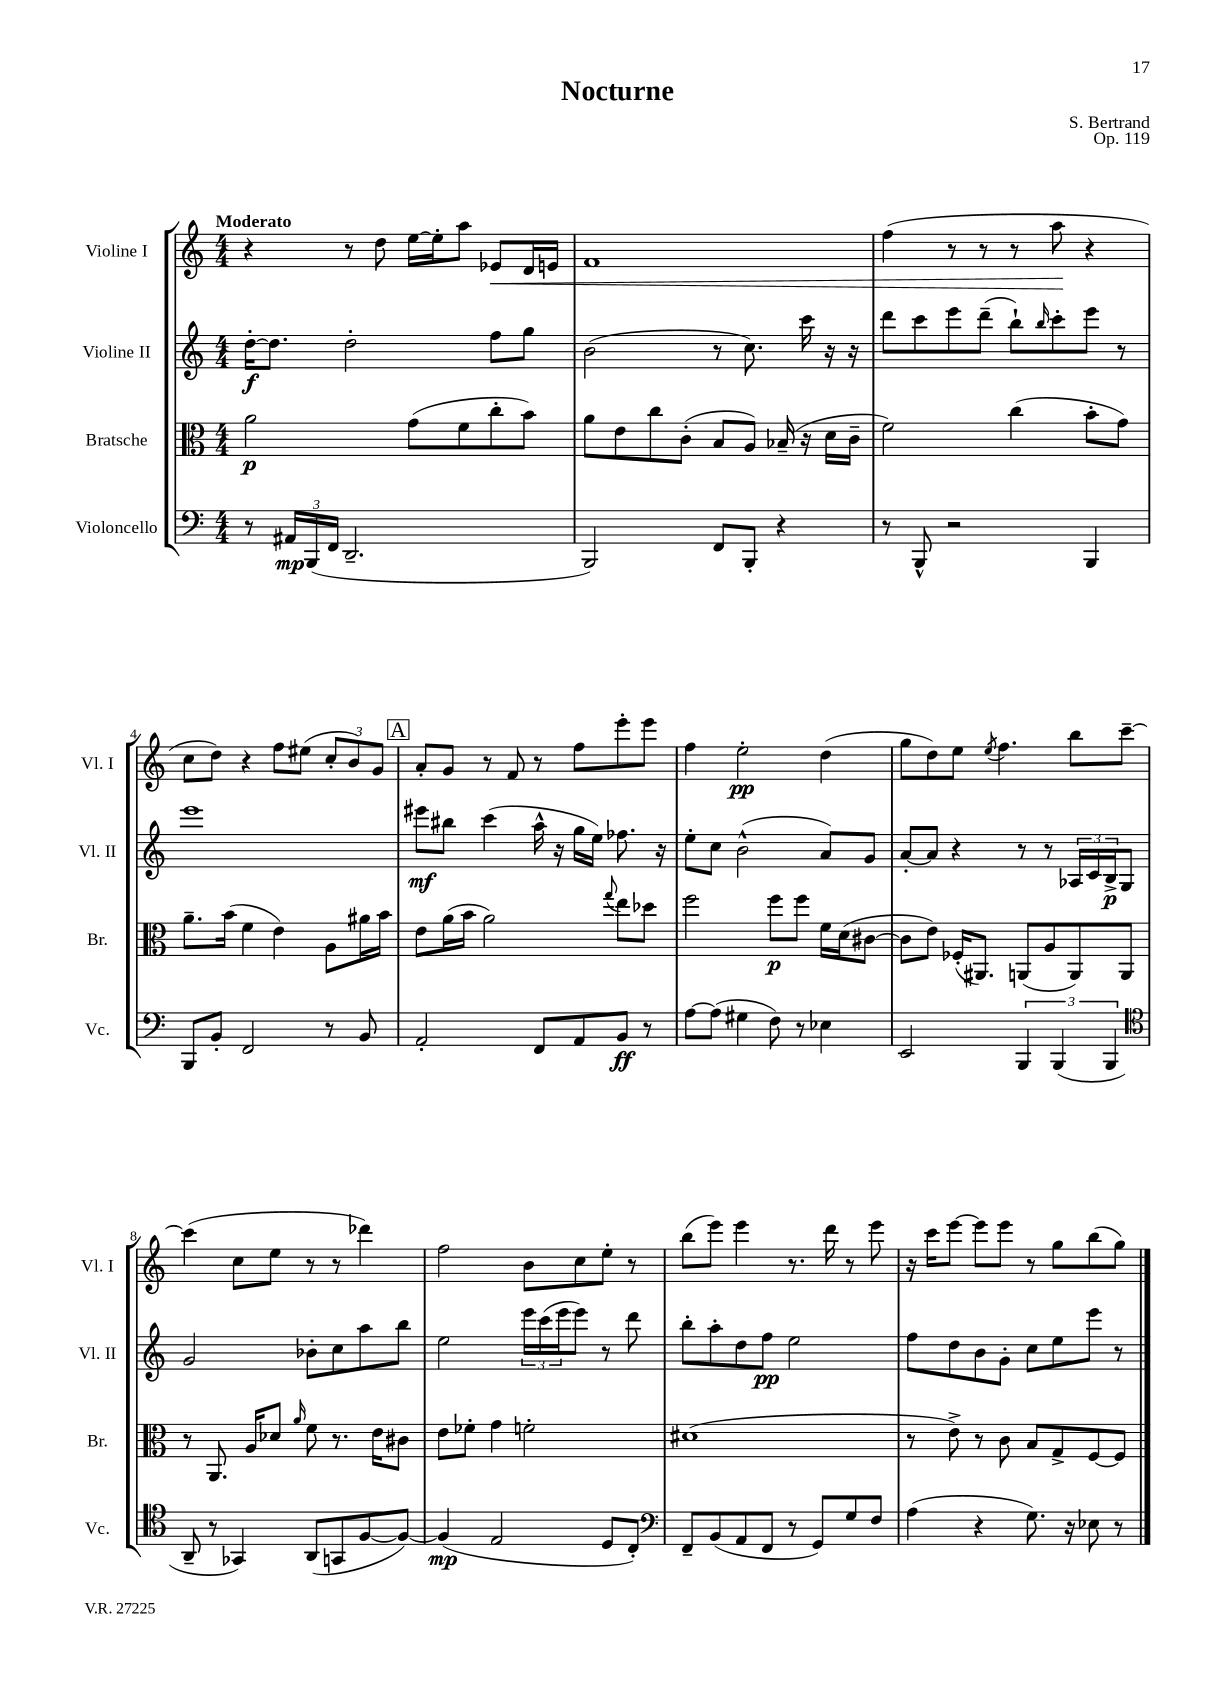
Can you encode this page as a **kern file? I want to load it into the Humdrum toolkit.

**kern	**dynam	**kern	**dynam	**kern	**dynam	**kern	**dynam
*part4	*part4	*part3	*part3	*part2	*part2	*part1	*part1
*staff4	*staff4	*staff3	*staff3	*staff2	*staff2	*staff1	*staff1
*I"Violoncello	*	*I"Bratsche	*	*I"Violine II	*	*I"Violine I	*
*I'Vc.	*	*I'Br.	*	*I'Vl. II	*	*I'Vl. I	*
*clefF4	*	*clefC3	*	*clefG2	*	*clefG2	*
*k[]	*	*k[]	*	*k[]	*	*k[]	*
*M4/4	*	*M4/4	*	*M4/4	*	*M4/4	*
=1	=1	=1	=1	=1	=1	=1	=1
!	!	!	!	!	!	!LO:TX:a:B:t=Moderato	!
8r	.	2a\	p	[16dd'\KL	f	4r	.
.	.	.	.	8.dd\J]	.	.	.
24AA#X/LL	mp	.	.	.	.	.	.
(24BBB/	.	.	.	.	.	.	.
24FF/JJ	.	.	.	.	.	.	.
2.DD~/	.	.	.	2dd'\	.	8r	.
.	.	.	.	.	.	8dd\	.
.	.	(8g\L	.	.	.	[16ee\LL	.
.	.	.	.	.	.	16ee'\J]	.
.	.	8f\	.	.	.	8aa\J	.
!	!	!	!	!	!	!	!LO:HP:b
.	.	8cc'\	.	8ff\L	.	8e-X/L	<
.	.	8b\J)	.	8gg\J	.	16d/L	.
.	.	.	.	.	.	16en/JJ	.
=2	=2	=2	=2	=2	=2	=2	=2
2BBB/)	.	8a\L	.	(2b\	.	1f	.
.	.	8e\	.	.	.	.	.
.	.	8cc\	.	.	.	.	.
.	.	(8c'\J	.	.	.	.	.
8FF/L	.	8B/L	.	8r	.	.	.
8BBB'/J	.	8A/J)	.	8.cc\)	.	.	.
4r	.	(16B-X~/	.	.	.	.	.
.	.	16r	.	16ccc\	.	.	.
.	.	16d\LL	.	16r	.	.	.
.	.	16c~\JJ	.	16r	.	.	.
=3	=3	=3	=3	=3	=3	=3	=3
8r	.	2f\)	.	8ddd\L	.	(4ff\	.
8BBB^^/	.	.	.	8ccc\	.	.	.
2r	.	.	.	8eee\	.	8r	.
.	.	.	.	(8ddd~\J	.	8r	.
.	.	(4cc\	.	8bb`\L)	.	8r	.
.	.	.	.	16qqbb/	.	.	.
.	.	.	.	8ccc'\	.	8aa\	.
4BBB/	.	8b'\L	.	8eee\J	.	4r	[
.	.	8g\J)	.	8r	.	.	.
!!LO:LB:g=z
=4	=4	=4	=4	=4	=4	=4	=4
8BBB/L	.	8.a~\L	.	1eee	.	8cc\L	.
8BB'/J	.	.	.	.	.	8dd\J)	.
.	.	(16b\Jk	.	.	.	.	.
2FF/	.	4f\	.	.	.	4r	.
.	.	4e\)	.	.	.	8ff\L	.
.	.	.	.	.	.	(8ee#X\J	.
8r	.	8A\L	.	.	.	12cc'/L	.
.	.	.	.	.	.	12b/)	.
8BB/	.	16a#X\L	.	.	.	.	.
.	.	.	.	.	.	12g/J	.
.	.	16b\JJ	.	.	.	.	.
!!LO:REH:place=s1:t=A
=5	=5	=5	=5	=5	=5	=5	=5
2AA'/	.	8e\L	.	8eee#X\L	mf	8a'/L	.
.	.	(16a\L	.	8bb#X\J	.	8g/J	.
.	.	16b\JJ	.	.	.	.	.
.	.	2a\)	.	(4ccc\	.	8r	.
.	.	.	.	.	.	8f/	.
8FF/L	.	.	.	16aa^^\	.	8r	.
.	.	.	.	16r	.	.	.
8AA/	.	.	.	16gg\LL	.	8ff\L	.
.	.	.	.	16ee\JJ)	.	.	.
.	.	8qqgg/	.	.	.	.	.
8BB/J	ff	8ee\L	.	8.ff-X\	.	8eee'\	.
8r	.	8dd-X\J	.	.	.	8eee\J	.
.	.	.	.	16r	.	.	.
=6	=6	=6	=6	=6	=6	=6	=6
[8A\L	.	2ff\	.	8ee'\L	.	4ff\	.
(8A\J]	.	.	.	8cc\J	.	.	.
4G#X\	.	.	.	(2b^^\	.	2ee'\	pp
8F\)	.	8ff\L	p	.	.	.	.
8r	.	8ff\J	.	.	.	.	.
4E-X\	.	16f\LL	.	8a/L)	.	(4dd\	.
.	.	(16d\J	.	.	.	.	.
.	.	[8c#X\J	.	8g/J	.	.	.
=7	=7	=7	=7	=7	=7	=7	=7
2EE/	.	8c#\L]	.	[8a'/L	.	8gg\L	.
.	.	8e\J)	.	8a/J]	.	8dd\)	.
.	.	(16F-X'/KL	.	4r	.	8ee\J	.
.	.	8.AA#X/J)	.	.	.	.	.
.	.	.	.	.	.	8qee/	.
.	.	.	.	.	.	4.ff\	.
6BBB/	.	(8AAn/L	.	8r	.	.	.
.	.	8A/	.	8r	.	.	.
(6BBB/	.	.	.	.	.	.	.
.	.	8AA/)	.	24A-X/LL	.	8bb\L	.
.	.	.	.	24c/	.	.	.
6BBB/	.	.	.	24B^/J	p	.	.
.	.	8AA/J	.	8G/J	.	[8ccc~\J	.
!!LO:LB:g=z
=8	=8	=8	=8	=8	=8	=8	=8
*clefC4	*	*	*	*	*	*	*
8AA~/	.	8r	.	2g/	.	(4ccc\]	.
8r	.	8.AA/	.	.	.	.	.
4GG-X/)	.	.	.	.	.	8cc\L	.
.	.	16A/KL	.	.	.	.	.
.	.	8d-X/J	.	.	.	8ee\J	.
.	.	16qqa/	.	.	.	.	.
(8AA/L	.	8f\	.	8b-X'\L	.	8r	.
8GGn/	.	8.r	.	8cc\	.	8r	.
[8F/	.	.	.	8aa\	.	4ddd-X\)	.
.	.	16e\KL	.	.	.	.	.
8F/J_)	.	8c#X\J	.	8bb\J	.	.	.
=9	=9	=9	=9	=9	=9	=9	=9
(4F/]	mp	8e\L	.	2ee\	.	2ff\	.
.	.	8f-X'\J	.	.	.	.	.
2E/	.	4g\	.	.	.	.	.
.	.	2fn'\	.	24eee\LL	.	8b\L	.
.	.	.	.	(24ccc\	.	.	.
.	.	.	.	24eee\J	.	.	.
.	.	.	.	8eee\J)	.	8cc\	.
8D/L	.	.	.	8r	.	8ee'\J	.
8C'/J)	.	.	.	8ddd\	.	8r	.
=10	=10	=10	=10	=10	=10	=10	=10
*clefF4	*	*	*	*	*	*	*
8FF~/L	.	(1d#X	.	8bb'\L	.	(8bb\L	.
(8BB/	.	.	.	8aa'\	.	8eee\J)	.
8AA/	.	.	.	8dd\	.	4eee\	.
8FF/J	.	.	.	8ff\J	pp	.	.
8r	.	.	.	2ee\	.	8.r	.
8GG/L)	.	.	.	.	.	.	.
.	.	.	.	.	.	16ddd\	.
8G/	.	.	.	.	.	8r	.
8F/J	.	.	.	.	.	8eee\	.
=11	=11	=11	=11	=11	=11	=11	=11
(4A\	.	8r	.	8ff\L	.	16r	.
.	.	.	.	.	.	16ccc\KL	.
.	.	8e^\)	.	8dd\	.	[8eee\J	.
4r	.	8r	.	8b\	.	8eee\L]	.
.	.	8c\	.	8g'\J	.	8eee\J	.
8.G\)	.	8B/L	.	8cc\L	.	8r	.
.	.	8G^/	.	8ee\	.	8gg\L	.
16r	.	.	.	.	.	.	.
8E-X\	.	[8F/	.	8eee\J	.	(8bb\	.
8r	.	8F/J]	.	8r	.	8gg\J)	.
==	==	==	==	==	==	==	==
*-	*-	*-	*-	*-	*-	*-	*-
